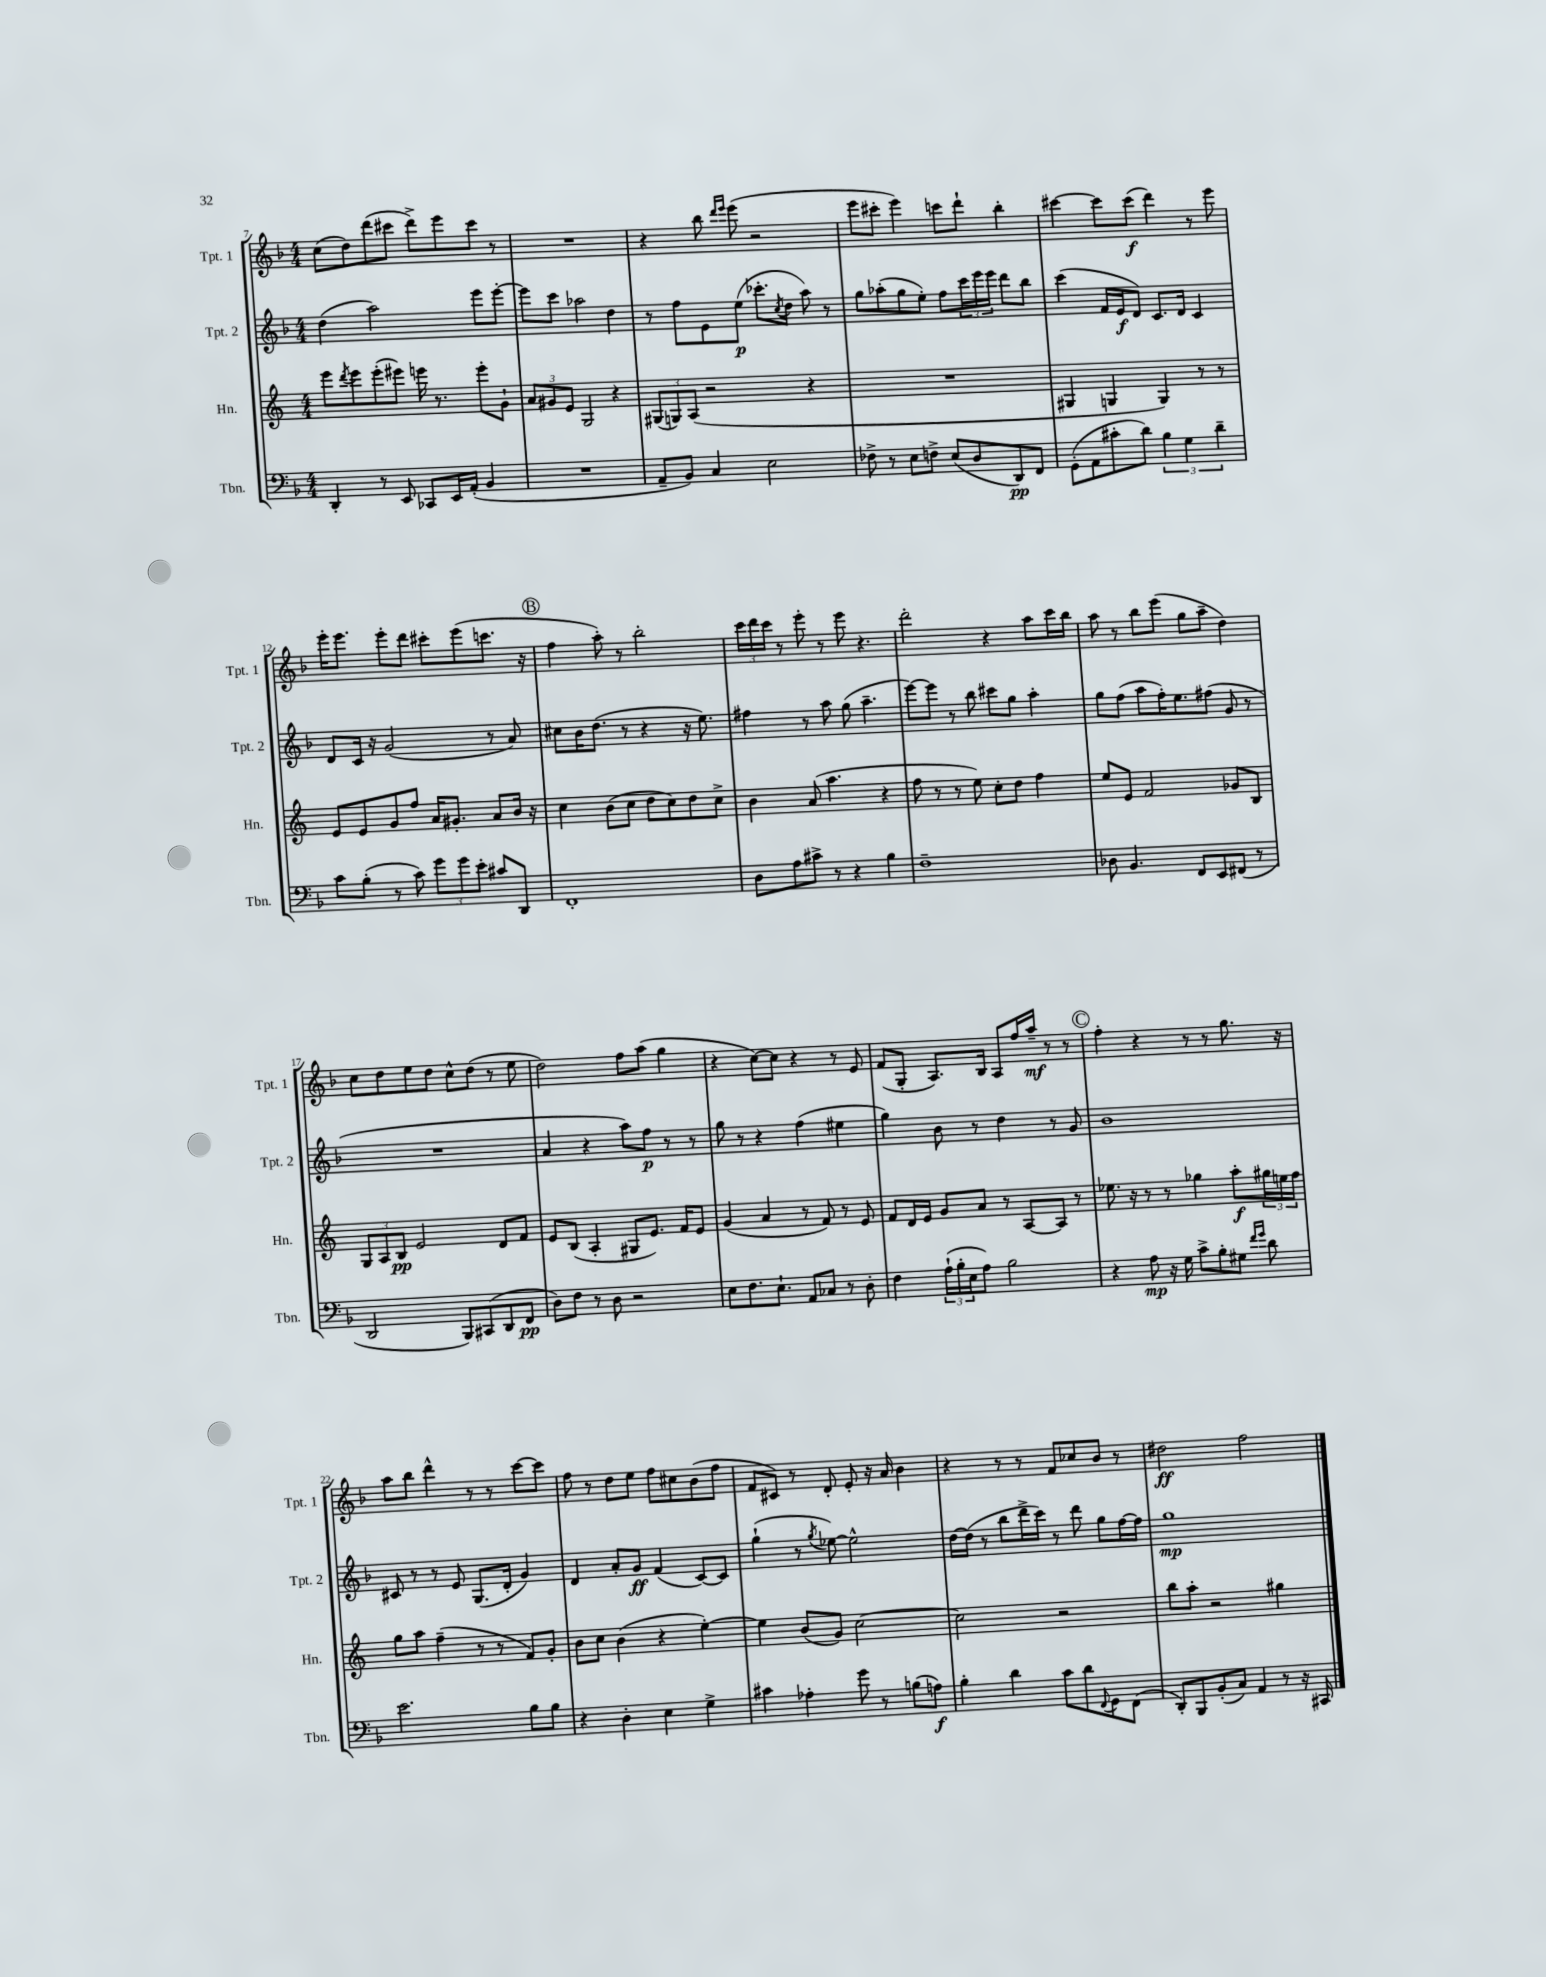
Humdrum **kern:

**kern	**dynam	**kern	**dynam	**kern	**dynam	**kern	**dynam
*part4	*part4	*part3	*part3	*part2	*part2	*part1	*part1
*staff4	*staff4	*staff3	*staff3	*staff2	*staff2	*staff1	*staff1
*I"Tbn.	*	*I"Hn.	*	*I"Tpt. 2	*	*I"Tpt. 1	*
*I'Tbn.	*	*I'Hn.	*	*I'Tpt. 2	*	*I'Tpt. 1	*
*clefF4	*	*clefG2	*	*clefG2	*	*clefG2	*
*k[b-]	*	*k[]	*	*k[b-]	*	*k[b-]	*
*M4/4	*	*M4/4	*	*M4/4	*	*M4/4	*
=7	=7	=7	=7	=7	=7	=7	=7
4DD'/	.	8eee\L	.	(4dd\	.	(8cc\L	.
.	.	8qddd/	.	.	.	.	.
.	.	8eee\	.	.	.	8dd\)	.
8r	.	(8eee'\	.	2aa\)	.	(8ddd\	.
8EE/	.	8eee#X\J)	.	.	.	8ccc#X\J	.
8CC-X/L	.	16eeen\	.	.	.	8ddd^\L)	.
.	.	8.r	.	.	.	.	.
16EE/L	.	.	.	.	.	8eee\	.
(16AA'/JJ	.	.	.	.	.	.	.
4BB-/	.	8eee'\L	.	8eee\L	.	8ccc#\J	.
.	.	8g`\J	.	[8eee'\J	.	8r	.
=8	=8	=8	=8	=8	=8	=8	=8
1r	.	12a/L	.	8eee\L]	.	1r	.
.	.	12g#X/	.	.	.	.	.
.	.	.	.	8ccc\J	.	.	.
.	.	12e/J	.	.	.	.	.
.	.	2G/	.	2aa-X\	.	.	.
.	.	4r	.	4dd\	.	.	.
=9	=9	=9	=9	=9	=9	=9	=9
8AA~/L	.	(12G#X/L	.	8r	.	4r	.
.	.	12Gn/)	.	.	.	.	.
8BB-/J)	.	.	.	8ff\L	.	.	.
.	.	(12A/J	.	.	.	.	.
4C/	.	2r	.	8e\	.	8bb-\	.
.	.	.	.	.	.	16qqddd/LL	.
.	.	.	.	.	.	16qqeee/JJ	.
.	.	.	.	(8ee\J	p	(8eee\	.
2E\	.	.	.	8.ccc-X'\L	.	2r	.
.	.	.	.	8qcc/	.	.	.
.	.	.	.	16dd\Jk	.	.	.
.	.	4r	.	8aa\)	.	.	.
.	.	.	.	8r	.	.	.
=10	=10	=10	=10	=10	=10	=10	=10
8F-X^\	.	1r	.	8gg\L	.	8eee\L	.
8r	.	.	.	(8aa-X'\	.	8ccc#X'\J	.
8E\L	.	.	.	8gg\	.	4eee\)	.
8Fn^\J	.	.	.	8ee'\J)	.	.	.
(8E/L	.	.	.	8ff\L	.	8cccn\L	.
8D/	.	.	.	24ccc\L	.	8ddd`\J	.
.	.	.	.	24eee\	.	.	.
.	.	.	.	24eee\JJ	.	.	.
8DD/)	pp	.	.	8ddd\L	.	4bb-'\	.
8FF/J	.	.	.	8bb-\J	.	.	.
=11	=11	=11	=11	=11	=11	=11	=11
(8GG'\L	.	4G#X/	.	(4ccc\	.	[4ccc#X\	.
8AA\	.	.	.	.	.	.	.
8c#X'\	.	4Gn/	.	16f/LL	.	8ccc#\L]	.
.	.	.	.	16e/J	f	.	.
8d\J)	.	.	.	8d/J)	.	(8ccc#\J	f
6B-\	.	4G/)	.	8.c/L	.	4ddd\)	.
6G\	.	.	.	.	.	.	.
.	.	.	.	16d/Jk	.	.	.
.	.	8r	.	4c/	.	8r	.
6d~\	.	.	.	.	.	.	.
.	.	8r	.	.	.	8eee\	.
!!LO:LB:g=z
=12	=12	=12	=12	=12	=12	=12	=12
8c\L	.	8e/L	.	8d/L	.	16eee'\KL	.
.	.	.	.	.	.	8.eee\J	.
(8B-'\J	.	8e/	.	16c/Jk	.	.	.
.	.	.	.	16r	.	.	.
8r	.	8g/	.	(2g/	.	8eee'\L	.
8c\)	.	8ff/J	.	.	.	8ddd\J	.
12g\L	.	16a/KL	.	.	.	8ccc#X'\L	.
.	.	8.g#X'/J	.	.	.	.	.
12g\	.	.	.	.	.	.	.
.	.	.	.	.	.	(8eee\	.
12e'\J	.	.	.	.	.	.	.
8c#X/L	.	8a/L	.	8r	.	8.cccn\J	.
8DD/J	.	16b/Jk	.	8a/)	.	.	.
.	.	16r	.	.	.	16r	.
!!LO:REH:place=s1:t=B
=13	=13	=13	=13	=13	=13	=13	=13
1FF'	.	4cc\	.	8cc#X\L	.	4ff\	.
.	.	.	.	16b-\K	.	.	.
.	.	.	.	(8.dd\J	.	.	.
.	.	(8b\L	.	.	.	8aa'\)	.
.	.	8cc\J	.	8r	.	8r	.
.	.	8dd\L	.	4r	.	2bb-'\	.
.	.	8cc\)	.	.	.	.	.
.	.	8dd\	.	16r	.	.	.
.	.	.	.	8.ee\)	.	.	.
.	.	8cc^\J	.	.	.	.	.
=14	=14	=14	=14	=14	=14	=14	=14
8D\L	.	4b\	.	4ff#X\	.	24ccc\LL	.
.	.	.	.	.	.	24ddd\	.
.	.	.	.	.	.	24ccc\JJ	.
8A\	.	.	.	.	.	8r	.
8c#X^\J	.	(8a/	.	8r	.	8eee'\	.
8r	.	4.aa\	.	8aa\	.	8r	.
4r	.	.	.	(8gg\	.	8eee\	.
.	.	.	.	4.aa~\	.	4.r	.
4B-\	.	4r	.	.	.	.	.
=15	=15	=15	=15	=15	=15	=15	=15
1F~	.	8ff\	.	[8eee\L)	.	2ddd'\	.
.	.	8r	.	8eee\J]	.	.	.
.	.	8r	.	8r	.	.	.
.	.	8ee\)	.	8bb-\	.	.	.
.	.	8cc'\L	.	8ccc#X\L	.	4r	.
.	.	8dd\J	.	8gg\J	.	.	.
.	.	4ff\	.	4aa'\	.	8aa\L	.
.	.	.	.	.	.	16ccc\L	.
.	.	.	.	.	.	16bb-\JJ	.
=16	=16	=16	=16	=16	=16	=16	=16
8D-X\	.	8ee/L	.	8gg\L	.	8aa\	.
4.BB-/	.	8e/J	.	(8ff\J	.	8r	.
.	.	2f/	.	8aa\L	.	8bb-\L	.
.	.	.	.	16ff'\K)	.	(8eee\J	.
.	.	.	.	8.ee\	.	.	.
8FF/L	.	.	.	.	.	8gg\L	.
8EE/	.	.	.	(8ff#X\J	.	8aa~\J	.
(8FF#X/J	.	8g-X/L	.	8g/	.	4dd\)	.
8r	.	8B/J	.	8r	.	.	.
!!LO:LB:g=z
=17	=17	=17	=17	=17	=17	=17	=17
2DD/	.	12G/L	.	1r	.	8cc\L	.
.	.	12A/	.	.	.	.	.
.	.	.	.	.	.	8dd\	.
.	.	12B/J	pp	.	.	.	.
.	.	2e/	.	.	.	8ee\	.
.	.	.	.	.	.	8dd\J	.
8BBB-/L)	.	.	.	.	.	8cc^^\L	.
(8CC#X/	.	.	.	.	.	(8dd\J	.
8DD/	.	8d/L	.	.	.	8r	.
8FF/J	pp	8f/J	.	.	.	8ee\	.
=18	=18	=18	=18	=18	=18	=18	=18
8D\L)	.	8e/L	.	4a/	.	2dd\)	.
8F\J	.	(8B/J	.	.	.	.	.
8r	.	4A'/	.	4r	.	.	.
8D\	.	.	.	.	.	.	.
2r	.	8G#X/L	.	8aa\L)	.	8ff\L	.
.	.	8.e/J)	.	8ff\J	p	(8aa\J	.
.	.	.	.	8r	.	4gg\	.
.	.	16f/KL	.	.	.	.	.
.	.	8e/J	.	8r	.	.	.
=19	=19	=19	=19	=19	=19	=19	=19
8E\L	.	(4g/	.	8gg\	.	4r	.
8.F\	.	.	.	8r	.	.	.
.	.	4a/	.	4r	.	[8cc\L)	.
8.E`\J	.	.	.	.	.	.	.
.	.	.	.	.	.	8cc\J]	.
8AA/L	.	8r	.	(4ff\	.	4r	.
8C-X/J	.	8f/)	.	.	.	.	.
8r	.	8r	.	4ee#X\	.	8r	.
8D'\	.	8e/	.	.	.	8e/	.
=20	=20	=20	=20	=20	=20	=20	=20
4F\	.	8f/L	.	4gg\)	.	(8f/L	.
.	.	16d/L	.	.	.	8G'/J	.
.	.	16e/JJ	.	.	.	.	.
(24A`\LL	.	8g/L	.	8b-\	.	8.A/L)	.
24B-'\	.	.	.	.	.	.	.
24E\J	.	.	.	.	.	.	.
8A\J)	.	8a/J	.	8r	.	.	.
.	.	.	.	.	.	16B-/Jk	.
2B-\	.	8r	.	4dd\	.	8A/L	.
.	.	[8A/L	.	.	.	16ff/L	.
.	.	.	.	.	.	16aa~/JJ	mf
.	.	8A/J]	.	8r	.	8r	.
.	.	8r	.	8g/	.	8r	.
!!LO:REH:place=s1:t=C
=21	=21	=21	=21	=21	=21	=21	=21
4r	.	8.ee-X\	.	1b-	.	4ff'\	.
.	.	16r	.	.	.	.	.
8A\	mp	8r	.	.	.	4r	.
16r	.	8r	.	.	.	.	.
16G\	.	.	.	.	.	.	.
8c^\L	.	4gg-X\	.	.	.	8r	.
8B-'\	.	.	.	.	.	8r	.
8G#X\J	.	8aa'\L	f	.	.	8.gg\	.
16qqf/LL	.	.	.	.	.	.	.
16qqg/JJ	.	.	.	.	.	.	.
8d\	.	24gg#X\L	.	.	.	.	.
.	.	24een\	.	.	.	.	.
.	.	.	.	.	.	16r	.
.	.	24ff\JJ	.	.	.	.	.
!!LO:LB:g=z
=22	=22	=22	=22	=22	=22	=22	=22
2.e\	.	8gg\L	.	8c#X/	.	8aa\L	.
.	.	8aa\J	.	8r	.	8bb-\J	.
.	.	(4ff~\	.	8r	.	4ddd^^\	.
.	.	.	.	8e/	.	.	.
.	.	8r	.	(8.G/L	.	8r	.
.	.	8r	.	.	.	8r	.
.	.	.	.	16d'/Jk	.	.	.
8B-\L	.	8f/L)	.	4g/)	.	[8ccc\L	.
8B-\J	.	8g'/J	.	.	.	8ccc\J]	.
=23	=23	=23	=23	=23	=23	=23	=23
4r	.	8b\L	.	4d/	.	8ff\	.
.	.	8cc\J	.	.	.	8r	.
4D'\	.	(4b\	.	8a'/L	.	8dd\L	.
.	.	.	.	8g/J	ff	8ee\J	.
4E\	.	4r	.	(4f/	.	8ff\L	.
.	.	.	.	.	.	8cc#X\	.
4G^\	.	[4ee'\)	.	[8c/L)	.	(8b-\	.
.	.	.	.	8c/J]	.	8ff\J	.
=24	=24	=24	=24	=24	=24	=24	=24
4c#X\	.	4ee\]	.	(4gg`\	.	8f/L	.
.	.	.	.	.	.	8c#X/J)	.
4A-X'\	.	(8b/L	.	8r	.	8r	.
.	.	.	.	8qgg/	.	.	.
.	.	8g/J)	.	[8ee-X\)	.	8d'/	.
8g\	.	[2cc\	.	2ee-^^\]	.	8e'/	.
8r	.	.	.	.	.	16r	.
.	.	.	.	.	.	16a/	.
(8Bn\L	.	.	.	.	.	4b-\	.
8An\J)	f	.	.	.	.	.	.
=25	=25	=25	=25	=25	=25	=25	=25
4B-'\	.	2cc\]	.	[16dd\LL	.	4r	.
.	.	.	.	(16dd\JJ]	.	.	.
.	.	.	.	8r	.	.	.
4d\	.	.	.	8bb-\L	.	8r	.
.	.	.	.	16ddd^\L	.	8r	.
.	.	.	.	16ccc\JJ)	.	.	.
8c\L	.	2r	.	8r	.	8f/L	.
8d\	.	.	.	8ddd\	.	8cc-X/	.
8qqFF/	.	.	.	.	.	.	.
8GG\	.	.	.	8gg\L	.	8b-/J	.
(8FF\J	.	.	.	[16ff\L	.	8r	.
.	.	.	.	16ff\JJ]	.	.	.
=26	=26	=26	=26	=26	=26	=26	=26
8DD'/L)	.	8bb\L	.	1gg	mp	2dd#X\	ff
8BBB-/	.	8aa'\J	.	.	.	.	.
(8BB-'/	.	2r	.	.	.	.	.
8C/J)	.	.	.	.	.	.	.
4AA/	.	.	.	.	.	2ff\	.
8r	.	4gg#X\	.	.	.	.	.
16r	.	.	.	.	.	.	.
16CC#X/	.	.	.	.	.	.	.
==	==	==	==	==	==	==	==
*-	*-	*-	*-	*-	*-	*-	*-
